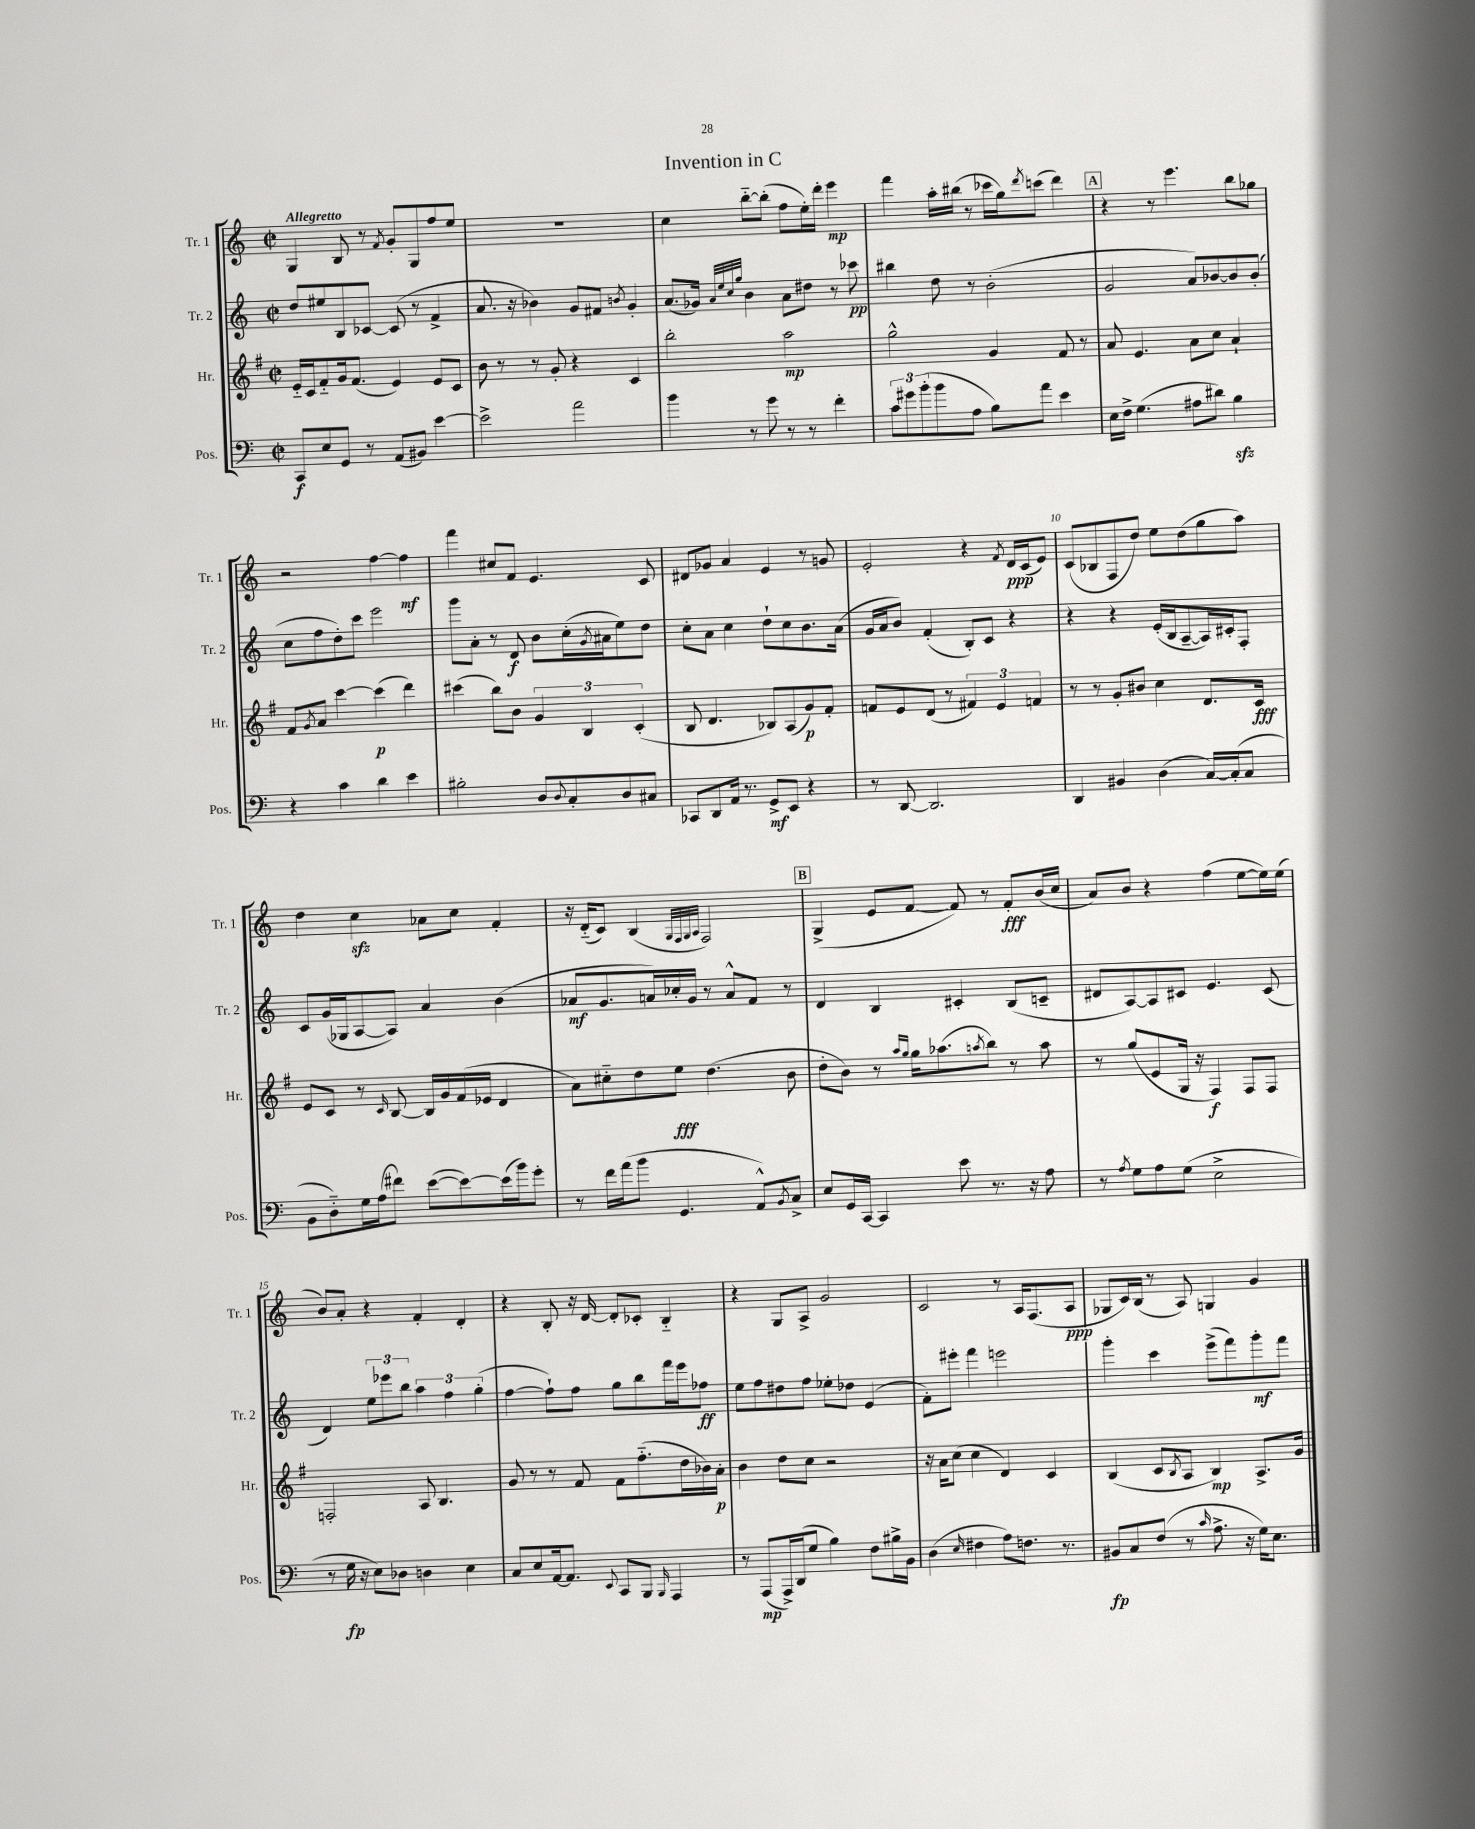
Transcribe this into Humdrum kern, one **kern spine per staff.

**kern	**kern	**kern	**kern
*staff4	*staff3	*staff2	*staff1
*clefF4	*clefG2	*clefG2	*clefG2
*k[]	*k[f#]	*k[]	*k[]
*M2/2	*M2/2	*M2/2	*M2/2
*met(c|)	*met(c|)	*met(c|)	*met(c|)
8CC	16e'~	8dd	4G
.	16c	.	.
8E	8f#'~	8ee#	.
8GG	16g	8B	8B
.	(8.f#	.	.
8r	.	[8c-	8r
.	.	.	8qf
(8AA	4e)	(8c-]	8g'
8BB#)	.	8r	8G
[4e	8e	4f^	8ff
.	8c	.	8ee
=	=	=	=
2e^]	8b	8.a	1r
.	8r	.	.
.	.	16r	.
.	8r	4b-)	.
.	8g'	.	.
2a	4r	8g	.
.	.	8f#	.
.	.	8qb	.
.	4c	4g'	.
=	=	=	=
4b	2bb'	(8.a	4cc
.	.	16g-)	.
.	.	32qqa	.
.	.	32qqee	.
.	.	32qqcc	.
.	.	32qqgg	.
8r	.	4b	[8bb'~
8g	.	.	(8bb']
8r	2aa	8a	8ff
8r	.	8dd#	16ee')
.	.	.	16ddd'
4f'	.	8r	4eee
.	.	8ccc-	.
=	=	=	=
12c	2gg^^	4bb#	4fff
12g#	.	.	.
(12b'	.	.	.
8b	.	8dd	16aa'
.	.	.	(16bb#
8A	.	8r	8r
8B)	4g	(2b'	16ccc-
.	.	.	16gg)
.	.	.	8qddd
8a	.	.	(8ccc
4e	8f#	.	4ddd)
.	8r	.	.
=	=	=	=
16E	8a	2g	4r
16F^	.	.	.
(4.G	4.e	.	.
.	.	.	8r
.	.	.	4.eee
8A#	8a	8a)	.
8d#)	8cc	[8b-	.
4B	4a`	8b-]	8bb
.	.	(8b-'	8gg-
=	=	=	=
4r	8f#	8cc	2r
.	8qg	.	.
.	8a	8ff	.
4c	[4ccc	8dd')	.
.	.	8ccc	.
4d	(4ccc]	2eee	[4ff
4e	4ddd)	.	4ff]
=	=	=	=
2B#'	(4ccc#	8ggg	4fff
.	.	8a'	.
.	8bb)	8r	8cc#
.	8b	8d	8f
8D	6g	8b	4.e
8qqD	.	.	.
8C'	.	(16cc'	.
.	6B	.	.
.	.	8qg	.
.	.	16a#	.
8D	.	8ee)	.
.	(6c'	.	.
8C#	.	8dd	8c
=	=	=	=
8CC-	8B	8cc'	8d#
8DD	4.d	8a	8g-
16AA	.	4cc	4a
8.r	.	.	.
8GG^	8B-)	8dd`	4e
8EE	(8A	8cc	.
4r	8g)	8.b	8r
.	8f#'	.	8g
.	.	(16a	.
=	=	=	=
8r	8f	16g	2e'
.	.	16a	.
[8DD	8e	8b)	.
2.DD]	(8d	(4f'	.
.	8r	.	.
.	6f#)	8B')	4r
.	.	8c	.
.	6e	.	.
.	.	.	8qf
.	.	4r	16d
.	.	.	(16c
.	6f	.	.
.	.	.	8e)
=	=	=	=
4DD	8r	4r	(8c
.	8r	.	8B-
4BB#	8g'	4r	8F
.	8b#	.	8dd)
(4D	4cc	(16e'	8ee
.	.	16B	.
.	.	[8A~	(8dd
[16C)	8.d	16A])	8gg
(16C']	.	16c#'	.
8C	.	8F'	8aa)
.	16c	.	.
=	=	=	=
8BB	8e	8c	4dd
8D'~)	8c	(16g	.
.	.	16G-	.
16G	8r	[8A	4cc
(16A	.	.	.
.	16qqc	.	.
8f#)	[8B	8A])	.
([8e	16B]	4a	8a-
.	16g	.	.
8e_)	(16f#	.	8cc
.	16e-	.	.
(16e]	4d	(4b	4f'
16b)	.	.	.
8g'	.	.	.
=	=	=	=
8r	8a)	8a-	16r
.	.	.	(16d'~
16f	8cc#'~	8.g	8c)
(16a	.	.	.
8b	8dd	.	(4B
.	.	16a)	.
4.GG	8ee	16cc-'	.
.	.	16g	.
.	.	.	32qqG
.	.	.	32qqF
.	.	.	32qqG
.	.	.	32qqA
.	(4.dd	8r	2F)
.	.	8a^^	.
8AA^^)	.	8f	.
8qBB	.	.	.
8C^	8b	8r	.
=	=	=	=
8E	8dd'	4d	(4G^
16GG	8b)	.	.
[16CC	.	.	.
4CC]	8r	4B	8e
.	16qqaa	.	.
.	16qqgg	.	.
.	16gg	.	[8f
.	(8.aa-	.	.
8e	.	4c#'	8f])
.	8qaa	.	.
8.r	8bb)	.	8r
.	8r	(8B	8f'
16r	.	.	.
8A	8aa	8c~	(16b
.	.	.	16cc
=	=	=	=
8r	8r	8d#	8a)
8qA	.	.	.
8G	(8gg	[8A)	8b
8A	8e	8A]	4r
(8G	16G	8c#	.
.	16r	.	.
2E^	4F#)	4.e	(4ff
.	8F#	.	[8ee
.	8F#	(8c#	16ee])
.	.	.	(16ee
=	=	=	=
8r	2F'	4d)	8b)
16G	.	.	8a'
16r	.	.	.
8E)	.	12ee	4r
.	.	12eee-	.
8D-	.	.	.
.	.	12bb	.
4D	8A	6aa	4f'
.	4.B	.	.
.	.	6ff	.
4E	.	.	4d'
.	.	(6gg'	.
=	=	=	=
8C	8g	[4ff	4r
8E	8r	.	.
[16AA	8r	8ff`])	8B'
8.AA]	.	.	.
.	8f#	8ff	16r
.	.	.	[16d
8qqEE	.	.	.
8CC	8f#	8gg	8d']
8BBB	(8.ff#'~	8bb	8c-'
16qqBBB	.	.	.
4AAA	.	16fff	4B'~
.	16dd	16eee	.
.	16b-)	8ff-	.
.	16a'	.	.
=	=	=	=
8r	4b	8ee	4r
(8AAA	.	8ff	.
16AAA^)	8dd	8dd#	8G
(16DD	.	.	.
8G	8cc	8ff	8A^
4B)	2r	8ee-'	2g
.	.	8dd-	.
8F	.	(4e	.
16B#^	.	.	.
16BB	.	.	.
=	=	=	=
(4D	16r	8f')	2c
.	16a	.	.
.	(8cc	8eee#'	.
16qqE	.	.	.
4F#	4cc	4fff	.
8A)	4d)	2eee	8r
8.F	.	.	16A
.	.	.	(8.F
.	4c	.	.
8.r	.	.	.
.	.	.	8A
=	=	=	=
8BB#	(4B	4ggg'	8G-
8C	.	.	16c)
.	.	.	(16B
(8F	8c	4ccc	8r
.	8qB	.	.
8r	8A	.	8A)
16qqc	.	.	.
8.A^	4B)	(8eee^	4G
.	.	8fff)	.
16r	.	.	.
16G)	8.A^	8ggg'	4g
8.E	.	.	.
.	.	8fff	.
.	16g	.	.
==	==	==	==
*-	*-	*-	*-
